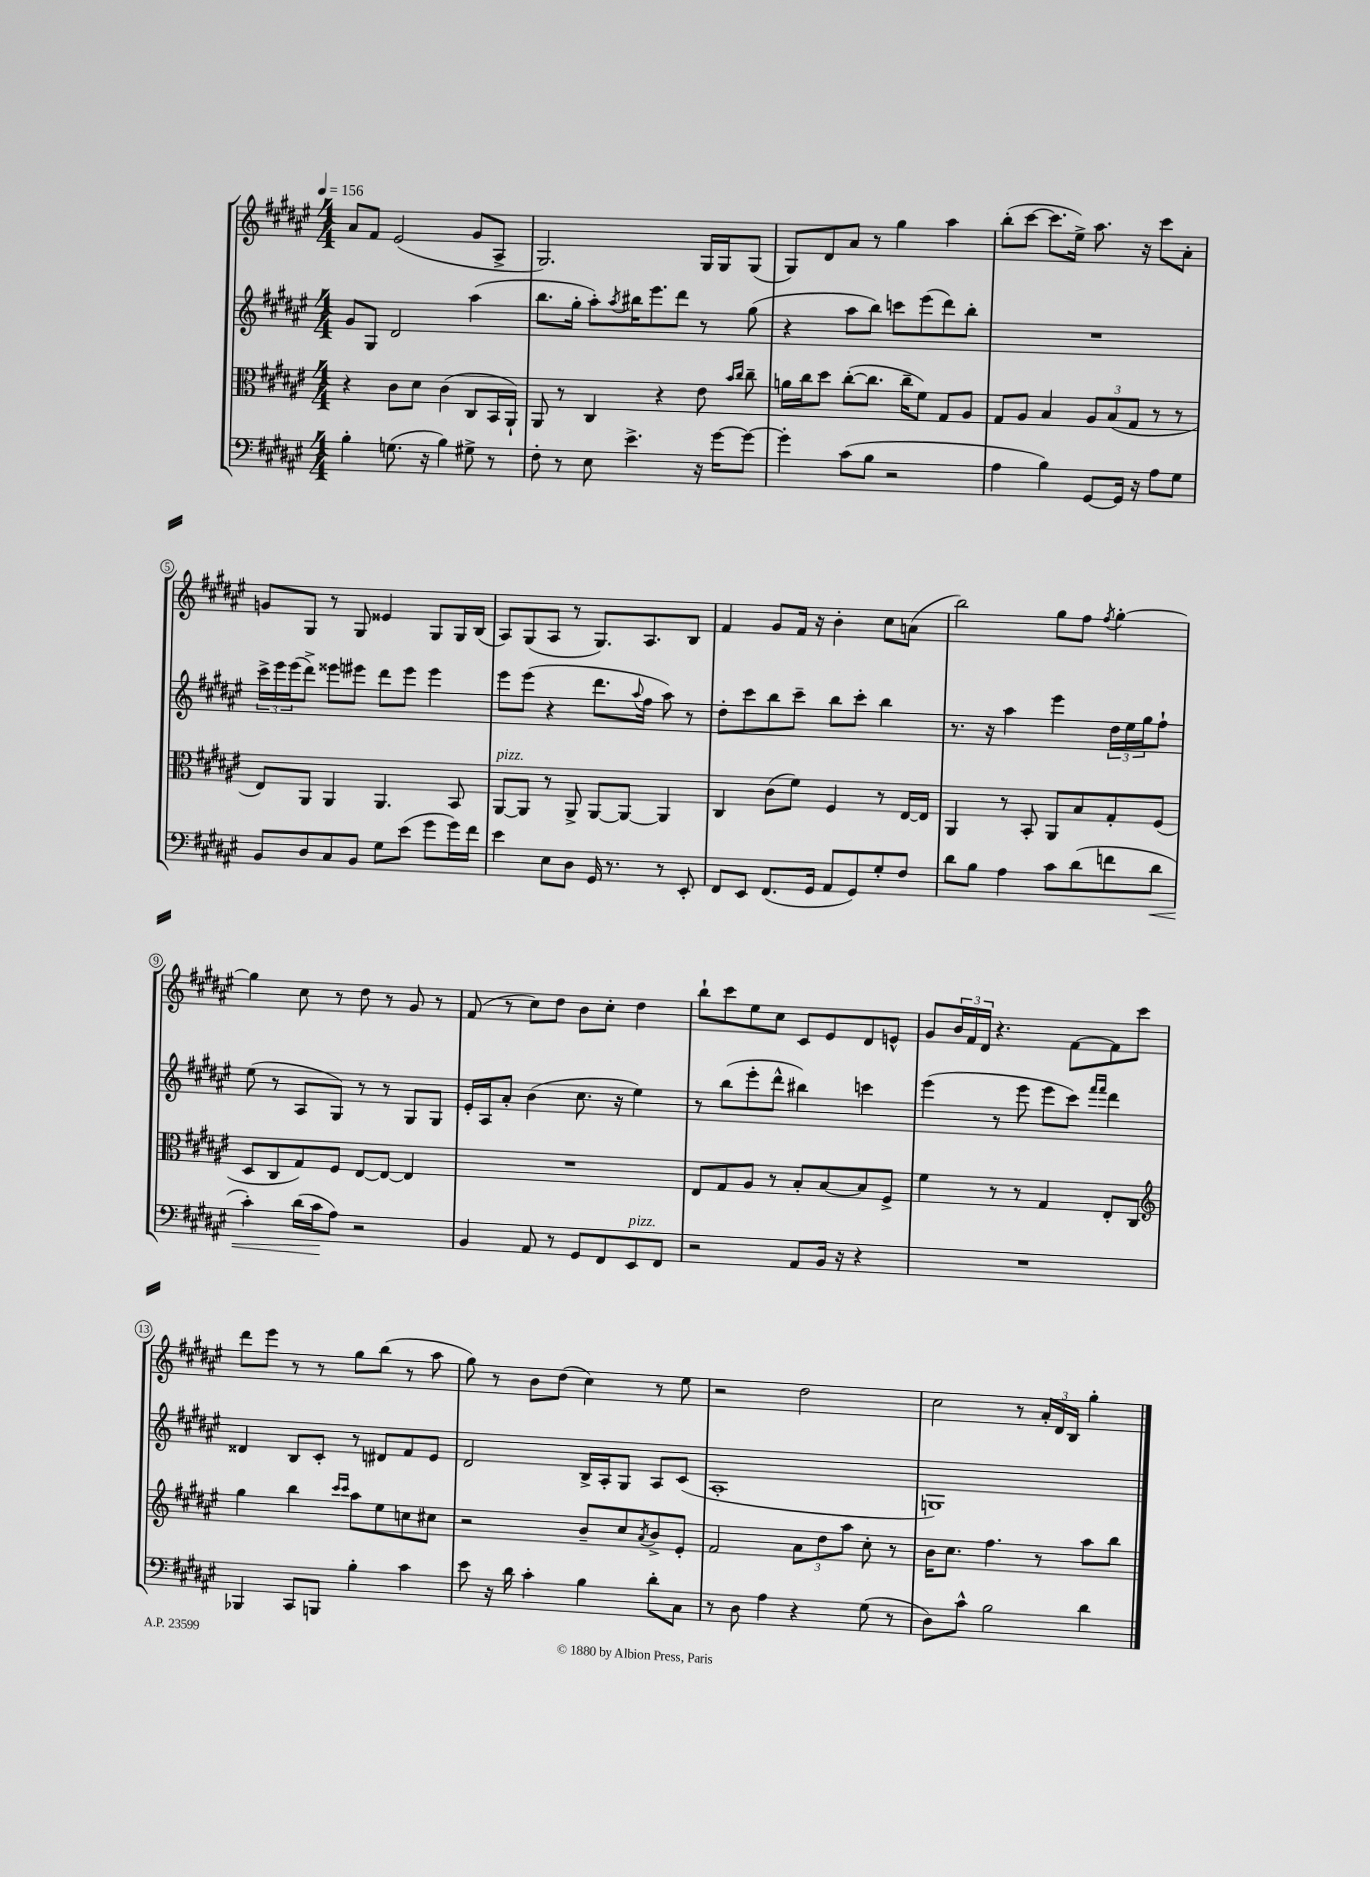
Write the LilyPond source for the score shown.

<<
\new StaffGroup <<
\new Staff = "s0" {
    \clef treble \key fis \major \numericTimeSignature \time 4/4 \tempo 4 = 156
    ais'8 fis'8 eis'2( gis'8 ais8-> |
    gis2.) gis16 gis16 gis8( |
    gis8) dis'8 ais'8 r8 gis''4 ais''4 |
    b''8-.( cis'''8~ cis'''8. eis''16->) ais''8. r16 cis'''8 ais'8-. |
    g'8 gis8 r8 gis8 eisis'4 gis8 gis16 b16( |
    ais8) gis8( ais8 r8 gis8.) ais8. b8 |
    fis'4 gis'8 fis'16 r16 b'4-. cis''8 a'8( |
    b''2) gis''8 fis''8 \acciaccatura { fis''8 } gis''4~-. |
    gis''4 cis''8 r8 dis''8 r8 gis'8 r8 |
    fis'8( r8 cis''8) dis''8 b'8 cis''8-. dis''4 |
    b''8-! cis'''8 eis''8 cis''8 cis'8 eis'8 dis'8 e'8-^ |
    gis'8 \tuplet 3/2 { b'16 fis'16 dis'16 } r4. fis'8~ fis'8 cis'''8 |
    dis'''8 eis'''8 r8 r8 gis''8 b''8( r8 ais''8 |
    gis''8) r8 b'8 dis''8( cis''4) r8 eis''8 |
    r2 dis''2 |
    cis''2 r8 \tuplet 3/2 { ais'16-. dis'16 b16 } gis''4-. \bar "|." |
}
\new Staff = "s1" {
    \clef treble \key fis \major \numericTimeSignature \time 4/4
    gis'8 gis8 dis'2 ais''4( |
    b''8. gis''16-. ais''8-.) \acciaccatura { ais''8 } bis''16 eis'''8. dis'''8 r8 gis''8( |
    r4 ais''8 b''8) c'''8 eis'''8( dis'''8) b''8-. |
    R1 |
    \tuplet 3/2 { cis'''16-> eis'''16 eis'''16( } dis'''8->) eisis'''8 eis'''8 dis'''8 eis'''8 eis'''4 |
    eis'''8 eis'''8( r4 dis'''8. \appoggiatura { ais''8 } fis''16 ais''8) r8 |
    dis''8-. cis'''8 b''8 cis'''8-- b''8 cis'''8-. b''4 |
    r8. r16 ais''4 eis'''4 \tuplet 3/2 { dis''16 eis''16 gis''16 } fis''8-! |
    eis''8( r8 ais8 gis8) r8 r8 gis8 gis8 |
    eis'16-. ais16 ais'8-. b'4( cis''8. r16 eis''4) |
    r8 b''8( eis'''8-. dis'''8-^ bis''4) c'''4 |
    eis'''4( r8 eis'''8 eis'''8 cis'''8) \grace { fis'''16 fis'''16 } dis'''4 |
    disis'4 b8 cis'8-. r8 dis'8 fis'8 eis'8 |
    dis'2 b16-> ais16-. gis8 ais8 cis'8( |
    ais1-. |
    g1) \bar "|." |
}
\new Staff = "s2" {
    \clef alto \key fis \major \numericTimeSignature \time 4/4
    r4 cis'8 dis'8 cis'4( cis8 b,16 ais,16-!) |
    ais,8 r8 cis4 r4 eis'8 \grace { b'16 cis''16 } cis''8-- |
    a'16 cis''16 dis''8 cis''8~-.( cis''8. cis''16-- fis'8) gis8 ais8 |
    gis8 ais8 b4 \tuplet 3/2 { ais8 b8( gis8 } r8 r8 |
    eis8) ais,8 ais,4 ais,4. b,8 |
    ais,8~^\markup { \italic "pizz." } ais,8 r8 ais,8-> ais,8~ ais,8~ ais,4 |
    cis4 cis'8( fis'8) fis4 r8 eis16~ eis16 |
    ais,4 r8 b,8-. ais,8 b8 gis8-. fis8( |
    dis8 cis8 gis8) fis8 eis8~ eis8~ eis4 |
    R1 |
    eis8 gis8 ais8 r8 b8-. b8~ b8 fis8-> |
    fis'4 r8 r8 gis4 eis8-. cis8 |
    \clef treble gis''4 b''4 \grace { cis'''16 cis'''16 } ais''8 eis''8 c''8 cis''8 |
    r2 b'8-- cis''8 \acciaccatura { ais'8 } b'8-> eis'8-. |
    fis'2 \tuplet 3/2 { ais'8 dis''8 ais''8 } cis''8-. r8 |
    b'16 cis''8. fis''4. r8 ais''8 b''8 \bar "|." |
}
\new Staff = "s3" {
    \clef bass \key fis \major \numericTimeSignature \time 4/4
    b4-. g8.( r16 b4) gis8-> r8 |
    fis8-. r8 eis8 eis'4.-> r16 gis'16~ gis'8~ |
    gis'4-. cis'8( b8 r2 |
    ais4 b4) gis,8~ gis,16 r16 ais8 gis8 |
    b,8 dis8 cis8 b,8 gis8 eis'8( gis'8 gis'16) fis'16 |
    eis'4 eis8 dis8 gis,16 r8. r8 eis,8-. |
    fis,8 eis,8 fis,8.( gis,16 ais,8 gis,8) gis8-. fis8 |
    dis'8 b8 ais4 cis'8 dis'8( f'8 dis'8\< |
    cis'4-.) dis'16( cis'16\! ais8) r2 |
    b,4 ais,8 r8 gis,8 fis,8 eis,8^\markup { \italic "pizz." } fis,8 |
    r2 ais,8 b,16 r16 r4 |
    R1 |
    bes,,4 cis,8 b,,8 b4-. cis'4 |
    eis'8 r16 dis'16 cis'4-. b4 dis'8-. cis8 |
    r8 dis8 ais4 r4 gis8( r8 |
    dis8) cis'8-^ b2 dis'4 \bar "|." |
}
>>
>>
\layout { \context { \Score \override BarNumber.stencil = #(make-stencil-circler 0.1 0.3 ly:text-interface::print) } }
